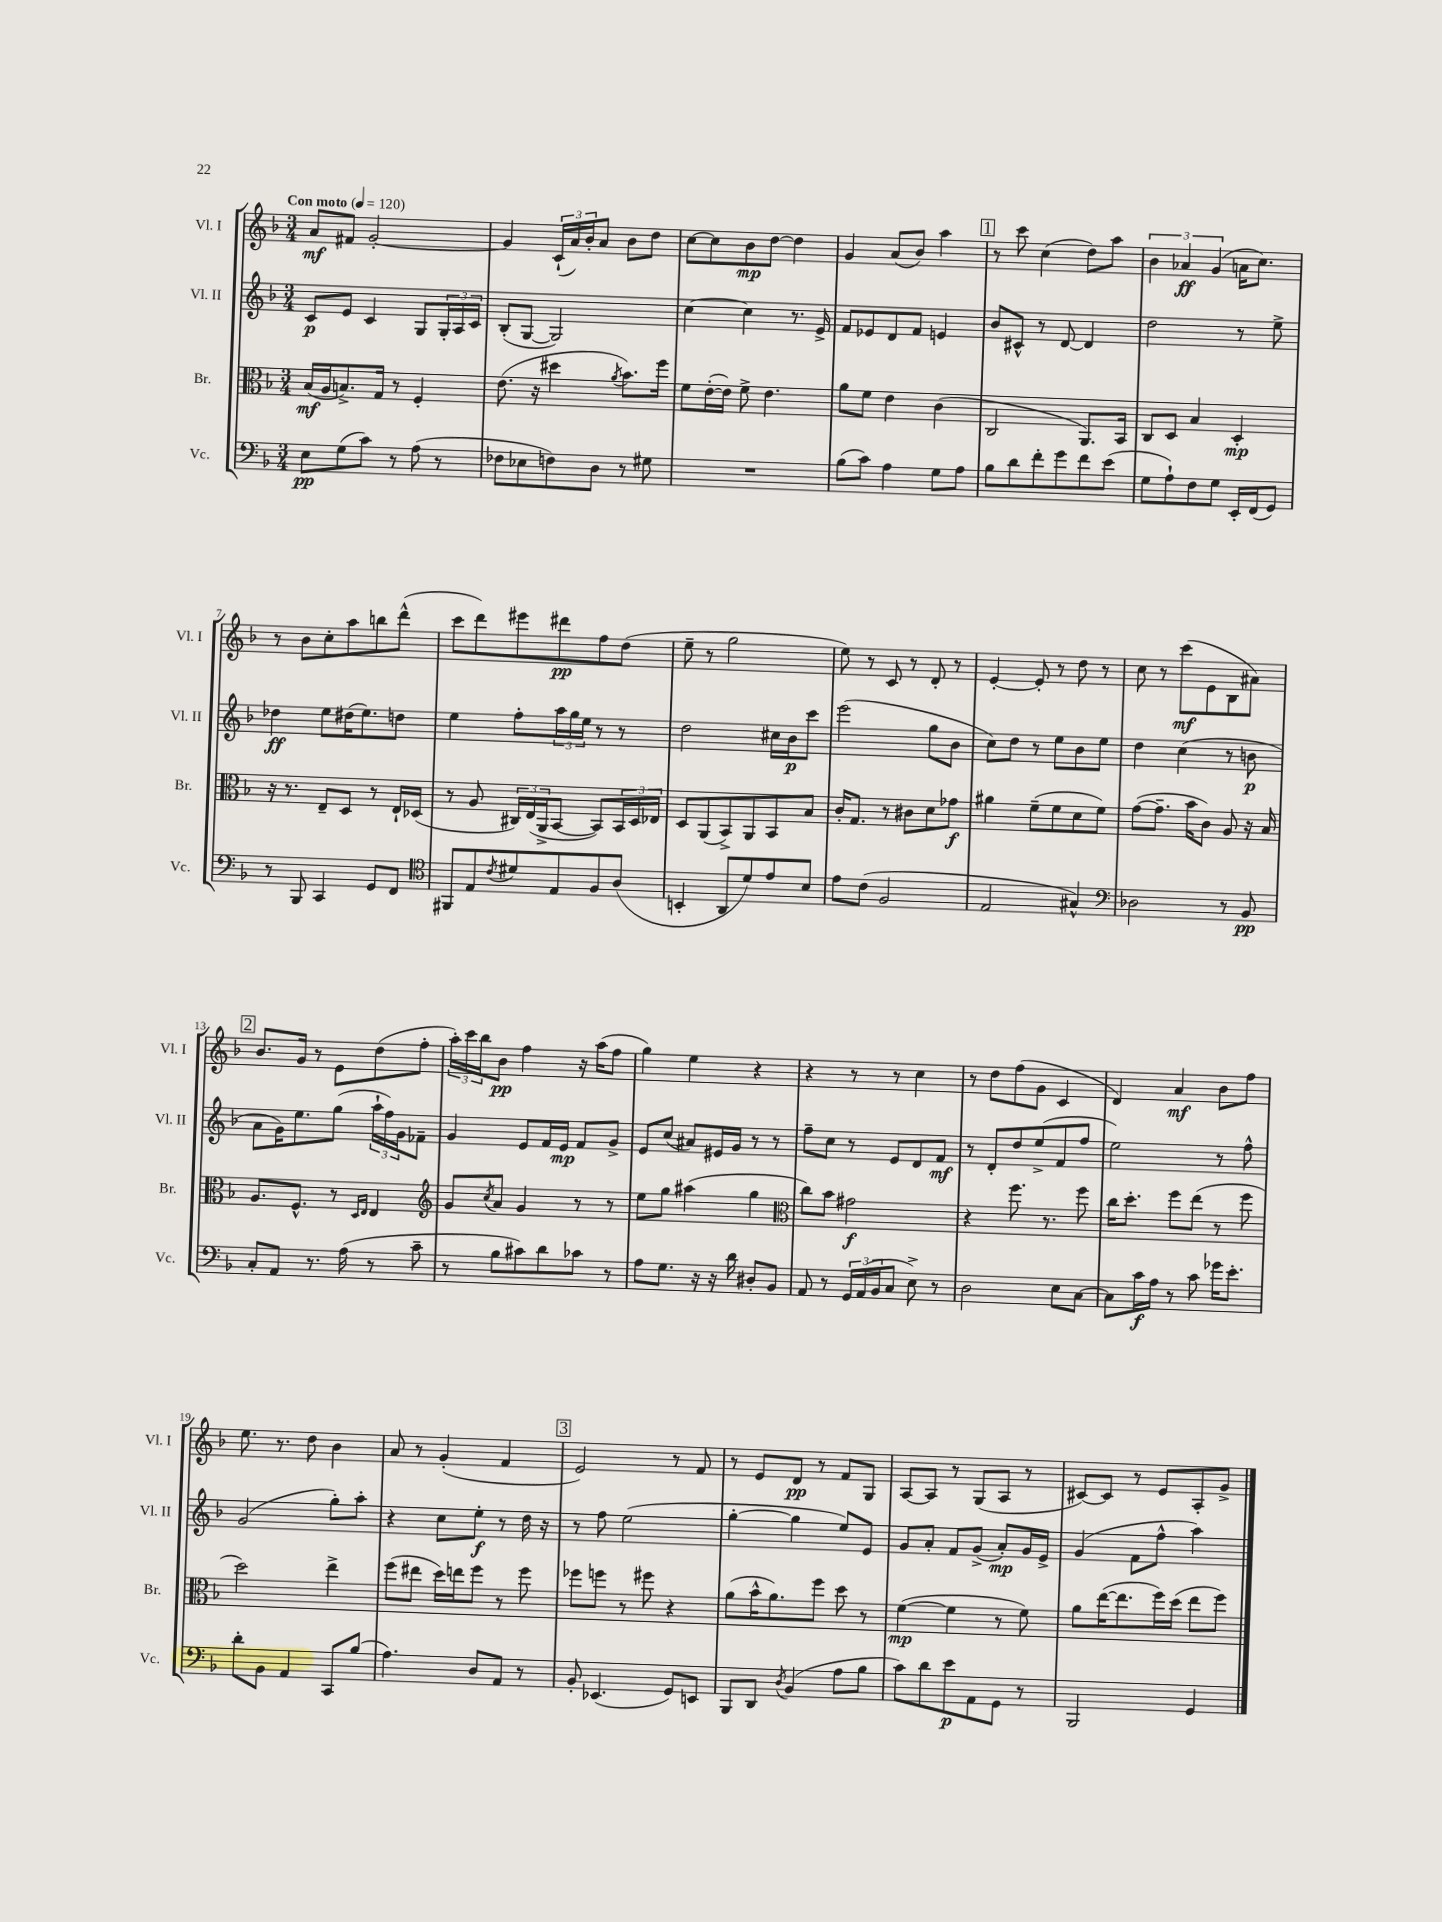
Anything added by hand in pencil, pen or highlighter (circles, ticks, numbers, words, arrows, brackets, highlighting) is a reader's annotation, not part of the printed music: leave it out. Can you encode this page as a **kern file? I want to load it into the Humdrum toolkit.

**kern	**dynam	**kern	**dynam	**kern	**dynam	**kern	**dynam
*part4	*part4	*part3	*part3	*part2	*part2	*part1	*part1
*staff4	*staff4	*staff3	*staff3	*staff2	*staff2	*staff1	*staff1
*I"Vc.	*	*I"Br.	*	*I"Vl. II	*	*I"Vl. I	*
*I'Vc.	*	*I'Br.	*	*I'Vl. II	*	*I'Vl. I	*
*clefF4	*	*clefC3	*	*clefG2	*	*clefG2	*
*k[b-]	*	*k[b-]	*	*k[b-]	*	*k[b-]	*
*M3/4	*	*M3/4	*	*M3/4	*	*M3/4	*
*MM120	*	*MM120	*	*MM120	*	*MM120	*
=1	=1	=1	=1	=1	=1	=1	=1
!	!	!	!	!	!	!LO:TX:a:B:t=Con moto	!
8E\L	pp	(16B-/LL	mf	8c/L	p	8a/L	mf
.	.	16A/J	.	.	.	.	.
(8G\	.	8.Bn^/)	.	8e/J	.	8f#X/J	.
8c\J)	.	.	.	4c/	.	[2g'/	.
.	.	16G/Jk	.	.	.	.	.
8r	.	8r	.	.	.	.	.
(8A\	.	4F'/	.	8G/L	.	.	.
8r	.	.	.	24G'/L	.	.	.
.	.	.	.	24A/	.	.	.
.	.	.	.	24c/JJ	.	.	.
=2	=2	=2	=2	=2	=2	=2	=2
8F-X\L	.	(8.e\	.	(8B-'/L	.	4g/]	.
8E-X\	.	.	.	[8G/J	.	.	.
.	.	16r	.	.	.	.	.
8Fn\)	.	4dd#X\	.	2G/])	.	(24c`/LL	.
.	.	.	.	.	.	24a/)	.
.	.	.	.	.	.	24b-'/J	.
8D\J	.	.	.	.	.	8a/J	.
.	.	8qa/	.	.	.	.	.
8r	.	8.b-\L)	.	.	.	8b-\L	.
8G#X\	.	.	.	.	.	8dd\J	.
.	.	16ff\Jk	.	.	.	.	.
=3	=3	=3	=3	=3	=3	=3	=3
2.r	.	8f\L	.	[4cc\	.	[8cc\L	.
.	.	([16e'\L	.	.	.	8cc\]	.
.	.	16e\JJ])	.	.	.	.	.
.	.	8f^\	.	4cc\]	.	8b-\	mp
.	.	4.e\	.	.	.	[8dd\J	.
.	.	.	.	8.r	.	4dd\]	.
.	.	.	.	16e^/	.	.	.
=4	=4	=4	=4	=4	=4	=4	=4
(8B-\L	.	8a\L	.	8f/L	.	4g/	.
8c\J)	.	8f\J	.	8e-X/	.	.	.
4A\	.	4e\	.	8d/	.	(8a/L	.
.	.	.	.	8f/J	.	8b-/J)	.
8G\L	.	(4c\	.	4en/	.	4aa\	.
8A\J	.	.	.	.	.	.	.
!!LO:REH:place=s1:t=1
=5	=5	=5	=5	=5	=5	=5	=5
8B-\L	.	2C/	.	8b-/L	.	8r	.
8d\	.	.	.	8c#X^^/J	.	8ccc\	.
8f'\	.	.	.	8r	.	(4cc\	.
8g\	.	.	.	[8d/	.	.	.
8f\	.	8.AA/L)	.	4d/]	.	8dd\L)	.
(8e\J	.	.	.	.	.	8aa\J	.
.	.	16BB-/Jk	.	.	.	.	.
=6	=6	=6	=6	=6	=6	=6	=6
8G\L	.	8C/L	.	2dd\	.	6b-\	.
8A`\)	.	8D/J	.	.	.	.	.
.	.	.	.	.	.	6a-X/	ff
8F\	.	4B-/	.	.	.	.	.
.	.	.	.	.	.	(6g/	.
8G\J	.	.	.	.	.	.	.
16EE'/LL	.	4D'/	mp	8r	.	16an\KL	.
(16FF/J	.	.	.	.	.	8.cc\J)	.
8GG/J)	.	.	.	8ee^\	.	.	.
!!LO:LB:g=z
=7	=7	=7	=7	=7	=7	=7	=7
8r	.	16r	.	4dd-X\	ff	8r	.
.	.	8.r	.	.	.	.	.
8BBB-/	.	.	.	.	.	8b-\L	.
4CC/	.	8E~/L	.	8ee\L	.	8cc'\	.
.	.	8D/J	.	(16dd#X\K	.	8aa\	.
.	.	.	.	8.ee\)	.	.	.
8GG/L	.	8r	.	.	.	8bbn\	.
8FF/J	.	16E`/LL	.	8ddn\J	.	(8ddd^^\J	.
.	.	(16D-X/JJ	.	.	.	.	.
=8	=8	=8	=8	=8	=8	=8	=8
*clefC4	*	*	*	*	*	*	*
8FF#X/L	.	8r	.	4ee\	.	8ccc\L	.
8E/	.	8A/	.	.	.	8ddd\)	.
8qc/	.	.	.	.	.	.	.
8d#X/	.	24C#X/LL)	.	8ff'\L	.	8eee#X\	.
.	.	(24E/	.	.	.	.	.
.	.	24AA^/J	.	.	.	.	.
8E/	.	[8BB-/J	.	24aa\L	.	8ddd#X\	pp
.	.	.	.	24gg\	.	.	.
.	.	.	.	24ee\JJ	.	.	.
8F/	.	8BB-/L])	.	8r	.	8ff\	.
(8A/J	.	24BB-/L	.	8r	.	(8dd\J	.
.	.	24D/	.	.	.	.	.
.	.	24E-X/JJ	.	.	.	.	.
=9	=9	=9	=9	=9	=9	=9	=9
4BBn'/	.	8D/L	.	2dd\	.	8ee~\	.
.	.	(8AA/	.	.	.	8r	.
8AA/L	.	8BB-^/)	.	.	.	2gg\	.
8d/)	.	8AA/	.	.	.	.	.
8e/	.	8BB-/	.	16cc#X\LL	.	.	.
.	.	.	.	16b-\J	p	.	.
8B-/J	.	8B-/J	.	8ccc\J	.	.	.
=10	=10	=10	=10	=10	=10	=10	=10
8e\L	.	16c'/KL	.	(2eee\	.	8ee\)	.
.	.	8.G/J	.	.	.	.	.
(8c\J	.	.	.	.	.	8r	.
2F/	.	8r	.	.	.	8c/	.
.	.	8c#X\L	.	.	.	8r	.
.	.	8d\	.	8gg\L	.	8d'/	.
.	.	8g-X\J	f	8b-\J	.	8r	.
=11	=11	=11	=11	=11	=11	=11	=11
2E/	.	4a#X\	.	8cc\L)	.	[4e'/	.
.	.	.	.	8dd\J	.	.	.
.	.	(8f~\L	.	8r	.	8e'/]	.
.	.	8f\	.	8ee\L	.	8r	.
4G#X^^/)	.	8d\	.	8b-\	.	8dd\	.
.	.	8f\J)	.	8ee\J	.	8r	.
=12	=12	=12	=12	=12	=12	=12	=12
*clefF4	*	*	*	*	*	*	*
2D-X\	.	([8g\L	.	4dd\	.	8cc\	.
.	.	8.g~\J]	.	.	.	8r	.
.	.	.	.	(4cc\	.	(8ccc\L	mf
.	.	16b-\KL	.	.	.	.	.
.	.	8c\J)	.	.	.	8e\	.
8r	.	8A/	.	8r	.	8B-\	.
8BB-/	pp	16r	.	8bn\	p	8a#X\J)	.
.	.	16B-/	.	.	.	.	.
!!LO:LB:g=z
!!LO:REH:place=s1:t=2
=13	=13	=13	=13	=13	=13	=13	=13
8C'/L	.	8.A/L	.	8a\L	.	8.b-/L	.
8AA/J	.	.	.	16g\K)	.	.	.
.	.	8.F^^/J	.	8.ee\	.	16g/Jk	.
8.r	.	.	.	.	.	8r	.
.	.	8r	.	(8gg\J	.	8e\L	.
(16A\	.	.	.	.	.	.	.
.	.	16qqD/LL	.	.	.	.	.
.	.	16qqE/JJ	.	.	.	.	.
8r	.	4E/	.	24aa`\LL	.	(8dd\	.
.	.	.	.	24ff\)	.	.	.
.	.	.	.	24g\J	.	.	.
8c~\	.	.	.	8f-X~\J	.	8ff'\J	.
=14	=14	=14	=14	=14	=14	=14	=14
*	*	*clefG2	*	*	*	*	*
8r	.	8g/L	.	4g/	.	24aa'\LL)	.
.	.	.	.	.	.	24ccc\	.
.	.	.	.	.	.	24bb-\J	.
.	.	8qcc/	.	.	.	.	.
8B-\L	.	8a/J	.	.	.	8b-\J	pp
8c#X\)	.	4g/	.	8e/L	.	4ff\	.
8d\	.	.	.	16f/L	.	.	.
.	.	.	.	16e/JJ	mp	.	.
8c-X\J	.	8r	.	8f/L	.	16r	.
.	.	.	.	.	.	(16aa\KL	.
8r	.	8r	.	8g^/J	.	8ff\J	.
=15	=15	=15	=15	=15	=15	=15	=15
8A\L	.	8ee\L	.	8e/L	.	4gg\)	.
8.G\J	.	8gg\J	.	(8cc/J	.	.	.
.	.	(4aa#X\	.	8a#X/L)	.	4ee\	.
16r	.	.	.	.	.	.	.
16r	.	.	.	16e#X/L	.	.	.
16d\	.	.	.	16g/JJ	.	.	.
8D#X'/L	.	4gg\	.	8r	.	4r	.
8BB-/J	.	.	.	8r	.	.	.
=16	=16	=16	=16	=16	=16	=16	=16
*	*	*clefC3	*	*	*	*	*
8AA/	.	8cc\L)	.	8ff~\L	.	4r	.
8r	.	8b-\J	.	8cc\J	.	.	.
24GG/LL	.	2g#X\	f	8r	.	8r	.
(24AA/	.	.	.	.	.	.	.
24BB-/J	.	.	.	.	.	.	.
8C/J	.	.	.	8e/L	.	8r	.
8E^\)	.	.	.	8d/	.	4cc\	.
8r	.	.	.	8f/J	mf	.	.
=17	=17	=17	=17	=17	=17	=17	=17
2D\	.	4r	.	8r	.	8r	.
.	.	.	.	8d'/L	.	8dd\L	.
.	.	8.ff\	.	8dd/	.	(8ff\	.
.	.	.	.	(8ee^/	.	8g\J	.
.	.	8.r	.	.	.	.	.
8E\L	.	.	.	8f/	.	4c/	.
[8C\J	.	8ff\	.	8ff/J	.	.	.
=18	=18	=18	=18	=18	=18	=18	=18
8C\L]	.	16cc\KL	.	2ee\)	.	4d/)	.
.	.	8.dd'\J	.	.	.	.	.
16c\L	f	.	.	.	.	.	.
16A\JJ	.	.	.	.	.	.	.
8r	.	8ff\L	.	.	.	4a/	mf
8c\	.	(8ee\J	.	.	.	.	.
16g-X\KL	.	8r	.	8r	.	8b-\L	.
8.e'\J	.	.	.	.	.	.	.
.	.	8ff\	.	8ff^^\	.	8ff\J	.
!!LO:LB:g=z
=19	=19	=19	=19	=19	=19	=19	=19
8d'\L	.	2dd\)	.	(2g/	.	8.ee\	.
8BB-\J	.	.	.	.	.	.	.
.	.	.	.	.	.	8.r	.
4AA/	.	.	.	.	.	.	.
.	.	.	.	.	.	8dd\	.
8CC/L	.	4ee^\	.	8gg'\L)	.	4b-\	.
(8B-/J	.	.	.	8aa'\J	.	.	.
=20	=20	=20	=20	=20	=20	=20	=20
4.A\)	.	(8ff\L	.	4r	.	8a/	.
.	.	8ee#X\J	.	.	.	8r	.
.	.	16dd\LL)	.	8cc\L	.	(4g'/	.
.	.	16een\J	.	.	.	.	.
8D/L	.	8ff\J	.	8ee'\J	f	.	.
8AA/J	.	8r	.	8r	.	4f/	.
8r	.	8ff\	.	16dd\	.	.	.
.	.	.	.	16r	.	.	.
!!LO:REH:place=s1:t=3
=21	=21	=21	=21	=21	=21	=21	=21
8BB-'/	.	8ff-X\L	.	8r	.	2e/)	.
(4.EE-X/	.	8ffn\J	.	8ff\	.	.	.
.	.	8r	.	(2ee\	.	.	.
.	.	8ff#X\	.	.	.	.	.
8GG/L)	.	4r	.	.	.	8r	.
8EEn/J	.	.	.	.	.	8f/	.
=22	=22	=22	=22	=22	=22	=22	=22
8BBB-/L	.	(8a\L	.	[4gg'\	.	8r	.
8DD/J	.	16b-^^\K	.	.	.	8e/L	.
.	.	8.a\)	.	.	.	.	.
8qD/	.	.	.	.	.	.	.
(4BB-/	.	.	.	4gg\]	.	8d/J	pp
.	.	8ff\J	.	.	.	8r	.
8A\L	.	8dd\	.	8ee/L)	.	8f/L	.
8B-\J	.	8r	.	8e/J	.	8G/J	.
=23	=23	=23	=23	=23	=23	=23	=23
8c\L)	.	([4f\	mp	8g/L	.	[8A/L	.
8d\	.	.	.	8a'/J	.	8A/J]	.
8e\	p	4f\]	.	8f/L	.	8r	.
8AA\	.	.	.	(8g^/J	.	(8G/L	.
8GG\J	.	8r	.	8a'/L)	mp	8A/J	.
8r	.	8f\)	.	16g/L	.	8r	.
.	.	.	.	16e^/JJ	.	.	.
=24	=24	=24	=24	=24	=24	=24	=24
2BBB-/	.	8a\L	.	(4g/	.	[8c#X/L)	.
.	.	([16ee\K	.	.	.	8c#/J]	.
.	.	8.ee\]	.	.	.	.	.
.	.	.	.	8f\L	.	8r	.
.	.	16ff\L)	.	8ff^^\J	.	8e/L	.
.	.	(16dd\JJ	.	.	.	.	.
4GG/	.	8ee\L	.	4aa\)	.	8A'/	.
.	.	8ff\J)	.	.	.	8g^/J	.
==	==	==	==	==	==	==	==
*-	*-	*-	*-	*-	*-	*-	*-
